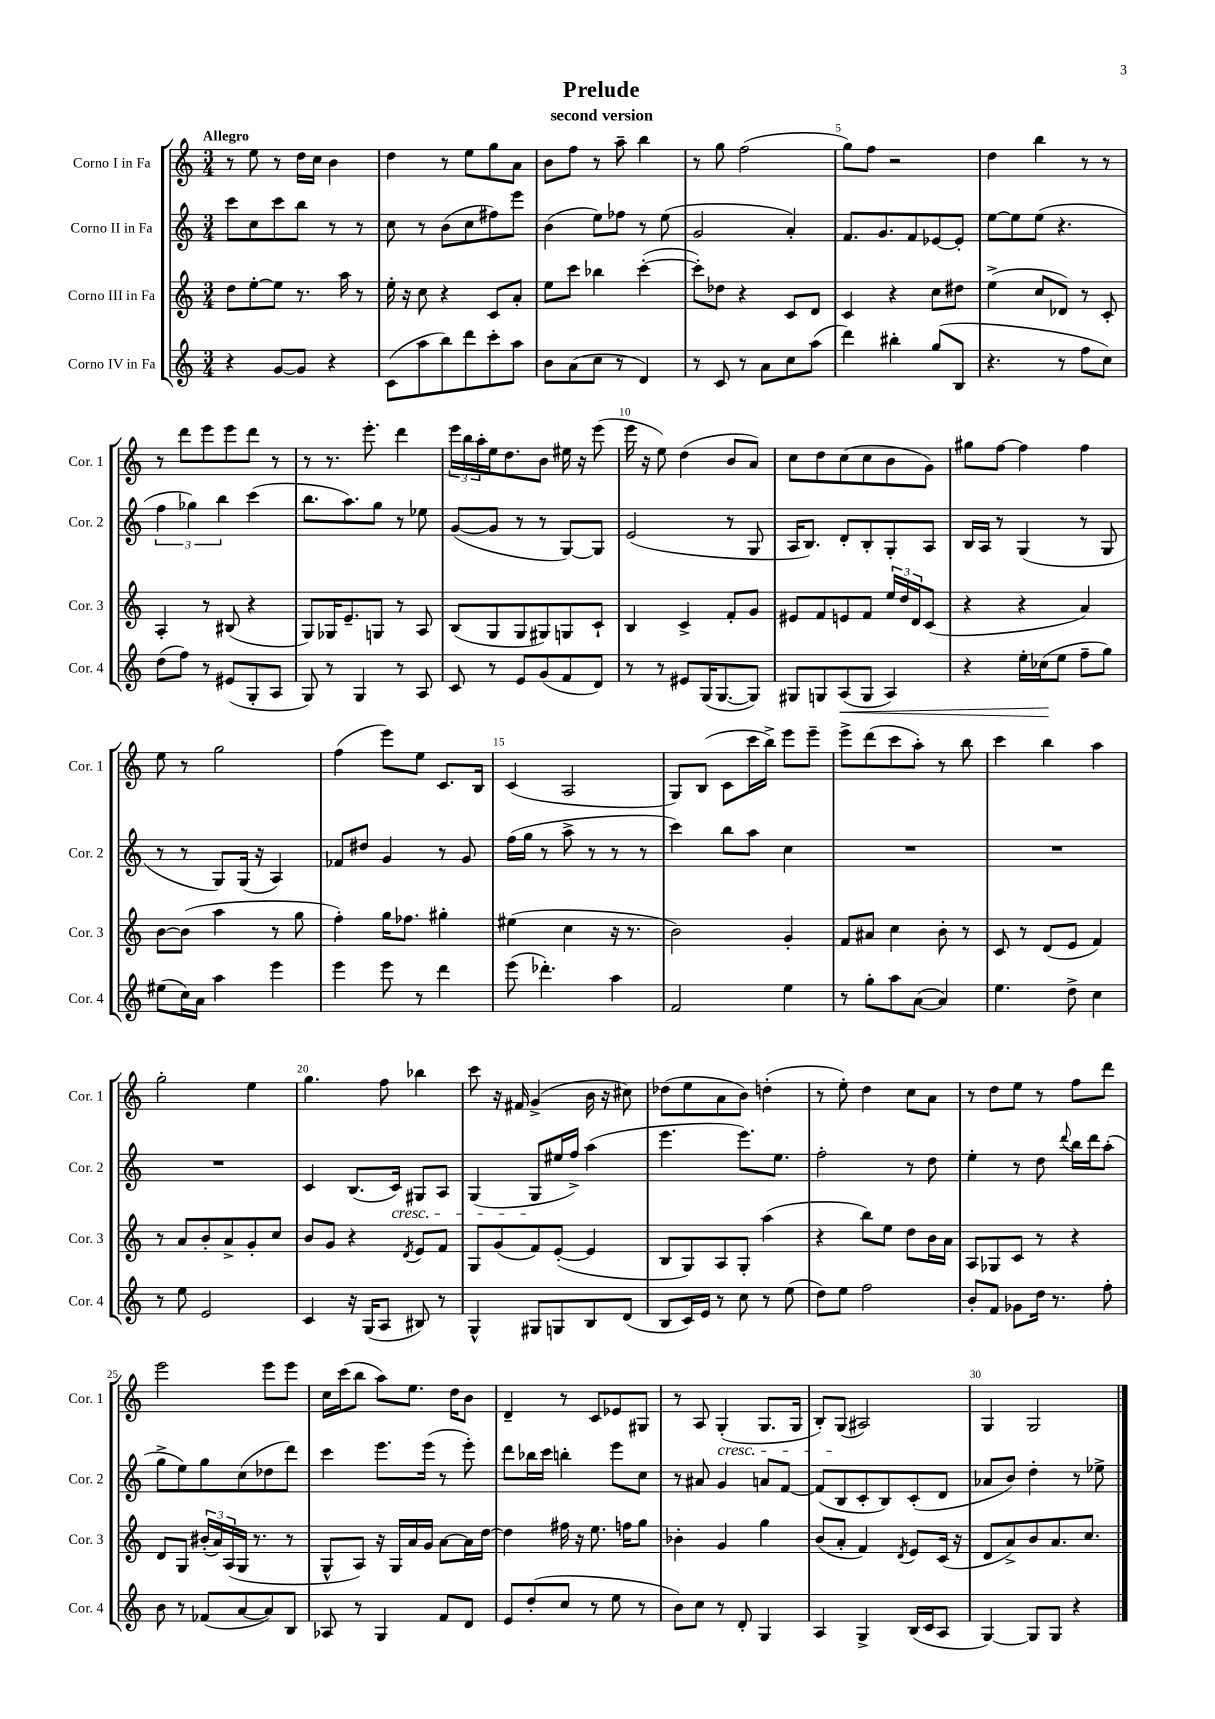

**kern	**kern	**kern	**kern
*staff4	*staff3	*staff2	*staff1
*clefG2	*clefG2	*clefG2	*clefG2
*k[]	*k[]	*k[]	*k[]
*M3/4	*M3/4	*M3/4	*M3/4
4r	8dd	8ccc	8r
.	[8ee'	8cc	8ee
[8g	8ee]	8ccc	8r
8g]	8.r	8bb	16dd
.	.	.	16cc
4r	.	8r	4b
.	16aa	.	.
.	8r	8r	.
=	=	=	=
(8c	16ee'	8cc	4dd
.	16r	.	.
8aa	8cc	8r	.
8bb)	4r	(8b	8r
8ddd	.	8cc	8ee
8ccc'	8c	8ff#)	8gg
8aa	8a'	8eee	8a
=	=	=	=
8b	8ee	(4b	8b
(8a	8ccc	.	8ff
8cc	4bb-	8ee)	8r
8r	.	8ff-	8aa~
4d)	([4ccc'	8r	4bb
.	.	(8ee	.
=	=	=	=
8r	8ccc'])	2g	8r
8c	8dd-	.	8gg
8r	4r	.	(2ff
8a	.	.	.
8cc	8c	4a')	.
(8aa	8d	.	.
=	=	=	=
4ddd)	4c	8.f	8gg)
.	.	.	8ff
.	.	8.g	.
4bb#'	4r	.	2r
.	.	8f	.
(8gg	8cc	[8e-	.
8B	8dd#	8e-']	.
=	=	=	=
4.r	(4ee^	[8ee	4dd
.	.	8ee]	.
.	8cc	(8ee	4bb
8r	8d-)	4.r	.
8ff	8r	.	8r
8cc)	8c'	.	8r
=	=	=	=
(8dd	4A'	6ff	8r
8ff)	.	.	8ddd
.	.	6gg-)	.
8r	8r	.	8eee
.	.	6bb	.
(8e#	(8B#	.	8eee
8G'	4r	(4ccc	8ddd
8A	.	.	8r
=	=	=	=
8G)	8G)	8.bb	8r
8r	16G-	.	8.r
.	8.e~	8.aa)	.
4G	.	.	.
.	.	.	8.eee'
.	8G	8gg	.
8r	8r	8r	4ddd
8A	8A	8ee-	.
=	=	=	=
8c	(8B	([8g	24eee
.	.	.	24bb
.	.	.	24aa'
8r	8G	8g]	16ee
.	.	.	8.dd
8e	8G	8r	.
(8g	8G#)	8r	8b
8f	8G	[8G)	16ee#
.	.	.	16r
8d)	8c`	8G]	(8eee
=	=	=	=
8r	4B	(2e	16eee
.	.	.	16r
8r	.	.	8ee)
8e#	4c^	.	(4dd
(16G	.	.	.
[8.G	.	.	.
.	8f'	8r	8b
8G])	8g	8G	8a)
=	=	=	=
8G#	8e#	16A	8cc
.	.	8.B)	.
8G	8f	.	8dd
(8A	8e	8d'	(8cc
8G	8f	8B'	8cc
4A)	24ee	8G'	8b
.	24dd	.	.
.	24d	.	.
.	(8c	8A	8g)
=	=	=	=
4r	4r	16B	8gg#
.	.	16A	.
.	.	8r	[8ff
16ee'	4r	(4G	4ff]
(16cc-	.	.	.
8ee	.	.	.
8ff~	4a)	8r	4ff
8gg)	.	8G	.
=	=	=	=
(8ee#	[8b	8r	8ee
16cc)	(8b]	8r	8r
16a	.	.	.
4aa	4aa	8G)	2gg
.	.	(16G	.
.	.	16r	.
4eee	8r	4A)	.
.	8gg	.	.
=	=	=	=
4eee	4ff')	8f-	(4ff
.	.	8dd#	.
8eee	16gg	4g	8eee)
.	8.ff-	.	.
8r	.	.	8ee
4ddd	4gg#'	8r	8.c
.	.	8g	.
.	.	.	16B
=	=	=	=
(8eee	(4ee#	(16ff	(4c
.	.	16gg	.
4.ddd-')	.	8r	.
.	4cc	8aa^	2A
.	.	8r	.
4aa	16r	8r	.
.	8.r	.	.
.	.	8r	.
=	=	=	=
2f	2b)	4ccc)	8G)
.	.	.	(8B
.	.	8bb	8c
.	.	8aa	16ccc
.	.	.	16bb^)
4ee	4g'	4cc	8eee
.	.	.	8eee~
=	=	=	=
8r	8f	2.r	8eee^
8gg'	8a#	.	(8ddd
8aa	4cc	.	8ccc
([8a	.	.	8aa')
4a])	8b'	.	8r
.	8r	.	8bb
=	=	=	=
4.ee	8c	2.r	4ccc
.	8r	.	.
.	(8d	.	4bb
8dd^	8e	.	.
4cc	4f)	.	4aa
=	=	=	=
8r	8r	2.r	2gg'
8ee	8a	.	.
2e	8b'	.	.
.	8a^	.	.
.	8g'	.	4ee
.	8cc	.	.
=	=	=	=
4c	8b	4c	4.gg
.	8g	.	.
16r	4r	(8.B	.
(16G	.	.	.
8A	.	.	8ff
.	.	16c)	.
.	8qd	.	.
8B#)	8e	8G#	4bb-
8r	8f	8A	.
=	=	=	=
4G^^	8G	(4G	8ccc
.	(8g	.	16r
.	.	.	16f#
8G#	8f)	8G	(4g^
8G	([8e'	16ee#	.
.	.	16ff^)	.
8B	4e]	(4aa	16b
.	.	.	16r
(8d	.	.	8cc#)
=	=	=	=
8B	8B	4.eee	(8dd-
16c)	8G)	.	8ee
16e	.	.	.
8r	8A	.	8a
8cc	8G'	8.eee)	8b)
8r	(4aa	.	(4dd'
.	.	8.ee	.
(8ee	.	.	.
=	=	=	=
8dd)	4r	2ff'	8r
8ee	.	.	8ee')
2ff	8bb)	.	4dd
.	8ee	.	.
.	8dd	8r	8cc
.	16b	8dd	8a
.	16a	.	.
=	=	=	=
8b'	8A	4ee'	8r
8f	8G-	.	8dd
8g-	8c	8r	8ee
16dd	8r	8dd	8r
8.r	.	.	.
.	.	8qqddd	.
.	4r	16bb	8ff
.	.	16ddd	.
8ff'	.	(8aa'	8ddd
=	=	=	=
8b	8d	8gg^	2eee
8r	8G	8ee)	.
(8f-	(24b#'	8gg	.
.	24a)	.	.
.	(24A	.	.
[8a	16G	(8cc	.
.	8.r	.	.
8a])	.	8dd-	8eee
8B	8r	8ddd)	8eee
=	=	=	=
8A-	8G^^	4ccc	16cc
.	.	.	(16ccc
8r	8A)	.	8bb
4G	16r	8.eee	8aa)
.	16G	.	.
.	16a	.	8.ee
.	16g	(16eee	.
8f	[8a	8r	.
.	.	.	16dd
8d	16a]	8eee')	8b
.	[16dd	.	.
=	=	=	=
8e	4dd]	8ddd	4d~
(8dd'	.	16bb-	.
.	.	16ccc	.
8cc	16ff#	4bb'	8r
.	16r	.	.
8r	8.ee	.	8c
8ee	.	8eee	8e-
.	16ff	.	.
8r	8gg	8cc	8G#
=	=	=	=
8b)	4b-'	8r	8r
8cc	.	8a#	8A
8r	4g	4g	(4G'
8d'	.	.	.
4G	4gg	8a	8.G
.	.	[8f	.
.	.	.	16G
=	=	=	=
4A	(8b	(8f]	8B')
.	8a'	8B	(8G
4G^	4f)	8c'	2A#)
.	.	8B)	.
.	8qd	.	.
(16B	8e	(8c'	.
16c	.	.	.
8A	(16c	8d	.
.	16r	.	.
=	=	=	=
[4G)	8d	8a-	4G
.	8a^)	8b)	.
8G]	8b	4dd'	2G
8G	8.a	.	.
4r	.	8r	.
.	8.cc	.	.
.	.	8ee-^	.
==	==	==	==
*-	*-	*-	*-
